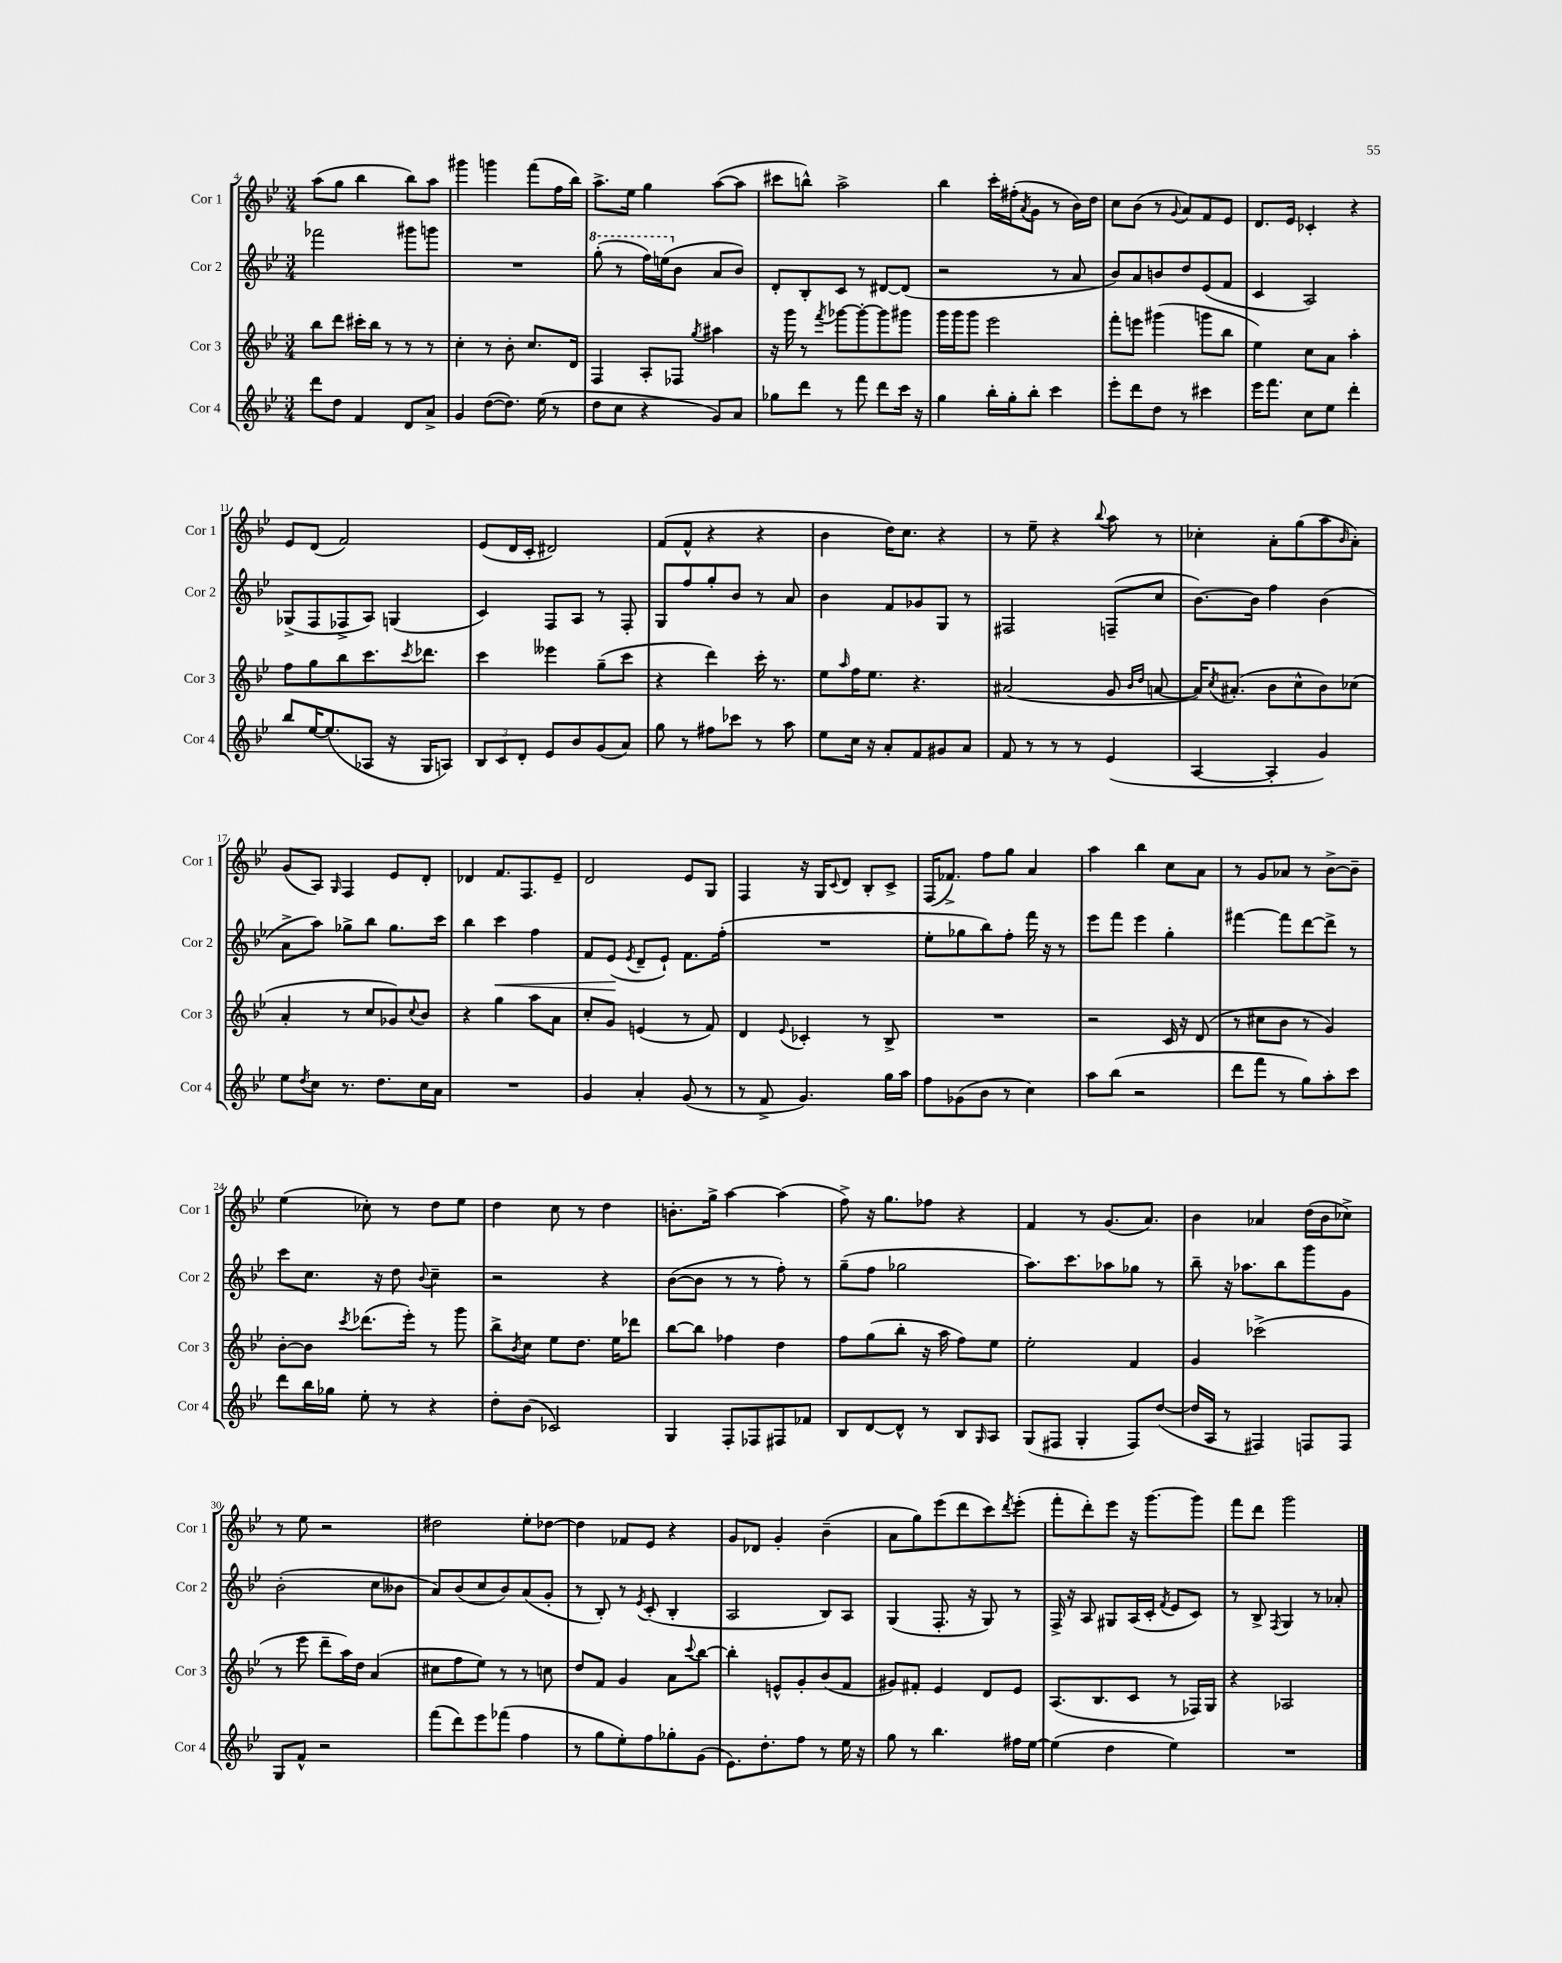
<<
\new StaffGroup <<
\new Staff = "s0" \with { instrumentName = "Cor 1" shortInstrumentName = "Cor 1" } {
    \clef treble \key bes \major \numericTimeSignature \time 3/4
    a''8( g''8 bes''4 bes''8) a''8 |
    gis'''4 g'''4 f'''8( f''16 bes''16) |
    a''8.-> ees''16 g''4 a''8~( a''8 |
    cis'''8 b''8-^) a''2-> |
    bes''4 c'''16-. fis''16-.( \acciaccatura { a'8 } g'8 r8 bes'16) d''16 |
    c''8 bes'8( r8 \appoggiatura { g'8 } a'8) f'8 ees'8 |
    d'8. ees'16 ces'4-. r4 |
    ees'8 d'8( f'2) |
    ees'8( d'16 c'16-. dis'2) |
    f'8( f'8-^ r4 r4 |
    bes'4 d''16) c''8. r4 |
    r8 ees''8-- r4 \appoggiatura { bes''8 } a''8 r8 |
    ces''4-. a'8-. g''8( a''8 \grace { bes'16 } a'8-.) |
    g'8( a8) \grace { g16 } f4 ees'8 d'8-. |
    des'4 f'8. f8. ees'8-- |
    d'2 ees'8 g8 |
    f4 r16 g16 \appoggiatura { c'8 } d'8 bes8-. c'8-> |
    f16( fes'8.->) f''8 g''8 a'4 |
    a''4 bes''4 c''8 a'8 |
    r8 g'8 aes'8 r8 bes'8~-> bes'8-- |
    ees''4( ces''8-.) r8 d''8 ees''8 |
    d''4 c''8 r8 d''4 |
    b'8.-. g''16-> a''4~ a''4( |
    f''8->) r16 g''8. fes''8 r4 |
    f'4 r8 g'8.( a'8.) |
    bes'4 aes'4 d''16( bes'16 ces''8->) |
    r8 ees''8 r2 |
    dis''2 ees''8-. des''8~ |
    des''4 fes'8 ees'8 r4 |
    g'8 des'8 g'4-. bes'4--( |
    a'8 g''8) ees'''8( d'''8 c'''8) \acciaccatura { d'''8 } ees'''8-.( |
    f'''8-. d'''8-.) ees'''8 r16 g'''8.~ g'''8 |
    f'''8 d'''8 g'''2 \bar "|." |
}
\new Staff = "s1" \with { instrumentName = "Cor 2" shortInstrumentName = "Cor 2" } {
    \clef treble \key bes \major \numericTimeSignature \time 3/4
    fes'''2 gis'''8 g'''8 |
    R2. |
    \ottava #1 g'''8-.( r8 f'''16) e'''16( \ottava #0 bes'8 a'8 bes'8) |
    d'8-. bes8-. c'8 r8 dis'8~ dis'8( |
    r2 r8 a'8 |
    bes'8) a'8 b'8 d''8 ees'8( f'8 |
    c'4 a2) |
    ges8->( f8 fes8-> a8) g4( |
    c'4) f8 a8 r8 f8-. |
    g8 f''8 g''8-. bes'8 r8 a'8 |
    bes'4 f'8 ges'8 g8 r8 |
    fis2 f8--( c''8 |
    bes'8.~) bes'16 f''4 bes'4( |
    a'8-> a''8) ges''8-> bes''8 ges''8. c'''16 |
    bes''4 c'''4\< f''4 |
    f'8 ees'8\!( \acciaccatura { ees'8 } d'8-- ees'8-!) f'8. f''16-.( |
    R2. |
    ees''8-. ges''8 bes''8) f''8-. f'''16 r16 r8 |
    ees'''8 f'''8 ees'''4 g''4-. |
    fis'''4~ fis'''8 d'''8~ d'''8-> r8 |
    c'''8 c''8. r16 d''8 \appoggiatura { bes'8 } c''4-- |
    r2 r4 |
    bes'8~( bes'8 r8 r8 f''8-.) r8 |
    g''8--( f''8 ges''2 |
    a''8.) c'''8. aes''8 ges''8 r8 |
    bes''8-- r16 aes''8. bes''8 g'''8 g'8 |
    bes'2-.( c''8 beses'8 |
    a'8) bes'8( c''8 bes'8) a'8( g'8-. |
    r8 bes8-.) r8 \acciaccatura { ees'8 } c'8-.( bes4-. |
    a2 bes8) a8 |
    g4( f8.-. r16 g8) r8 |
    f16-> r16 a8 gis8 a16( c'16-. \acciaccatura { f'8 } ees'8 c'8) |
    r8 bes8-> \acciaccatura { f8 } g4 r8 aes'8-. \bar "|." |
}
\new Staff = "s2" \with { instrumentName = "Cor 3" shortInstrumentName = "Cor 3" } {
    \clef treble \key bes \major \numericTimeSignature \time 3/4
    bes''8 d'''8 cis'''16-. bes''16 r8 r8 r8 |
    c''4-. r8 bes'8-. c''8. d'16 |
    f4 a8-. fes8 \acciaccatura { g''8 } ais''4 |
    r16 g'''16 r8 \acciaccatura { f'''8 } ges'''8~ ges'''8~-. ges'''8 gis'''8 |
    g'''16 g'''16 g'''8 ees'''2 |
    f'''8-. e'''8 gis'''4( g'''8 bes''8 |
    ees''4) c''8 a'8 a''4-. |
    f''8 g''8 bes''8 c'''8. \acciaccatura { c'''8 } des'''8. |
    c'''4 eeses'''4 g''8--( c'''8 |
    r4 d'''4) c'''16-. r8. |
    ees''8 \grace { a''16 } f''16 ees''8. r4. |
    ais'2( g'8 \grace { bes'16 d''16 } a'8~ |
    a'16) \acciaccatura { c''8 } ais'8.-.( bes'8 c''8-^ bes'8) ces''8( |
    a'4-. r8 c''8 ges'8) \appoggiatura { c''8 } bes'8 |
    r4 g''4 a''8 a'8 |
    c''8-. g'8 e'4( r8 f'8) |
    d'4 \appoggiatura { ees'8 } ces'4-. r8 bes8-> |
    R2. |
    r2 c'16 r16 d'8( |
    r8 cis''8 bes'8 r8 g'4) |
    bes'8~-. bes'8 \acciaccatura { c'''8 } des'''8.( ees'''16-.) r8 g'''8 |
    bes''8-> \acciaccatura { bes'8 } c''8 ees''8 d''8. ees''16 des'''8 |
    bes''8~ bes''8 fes''4 d''4 |
    f''8 g''8( bes''8-. r16 a''16 f''8) ees''8 |
    ees''2-. f'4 |
    g'4 ces'''2->( |
    r8 ees'''8 d'''8-- a''16) d''16 a'4( |
    cis''8 f''8 ees''8) r8 r8 c''8 |
    d''8 f'8 g'4 a'8 \appoggiatura { c'''8 } bes''8~ |
    bes''4-. e'8-^ g'8-. bes'8( f'8 |
    gis'8) fis'8-. ees'4 d'8 ees'8 |
    a8.( bes8. c'8 r8 fes16) g16 |
    r4 aes2 \bar "|." |
}
\new Staff = "s3" \with { instrumentName = "Cor 4" shortInstrumentName = "Cor 4" } {
    \clef treble \key bes \major \numericTimeSignature \time 3/4
    d'''8 d''8 f'4 d'8 a'8-> |
    g'4 d''8~( d''8.) ees''16( r8 |
    d''8 c''8 r4 g'8) a'8 |
    ges''8 d'''8 r8 f'''8 d'''8 c'''16 r16 |
    g''4 bes''16-. g''16-. bes''8-. c'''4 |
    ees'''8-. d'''8 d''8 r8 cis'''4 |
    ees'''16 f'''8. c''8 ees''8 d'''4-. |
    bes''8 ees''16~ ees''8.( aes8 r16 g16 a8) |
    \tuplet 3/2 { bes8 c'8 d'8-. } ees'8 bes'8 g'8( a'8) |
    g''8 r8 fis''8 ces'''8 r8 a''8 |
    ees''8 c''16 r16 a'8-. f'8 gis'8 a'8 |
    f'8 r8 r8 r8 ees'4( |
    a4~ a4-. g'4) |
    ees''8 \acciaccatura { d''8 } c''8 r8. d''8. c''16 a'16 |
    R2. |
    g'4 a'4-. g'8( r8 |
    r8 f'8-> g'4.) g''16 a''16 |
    f''8 ges'8( bes'8 r8 c''4) |
    a''8 bes''8( r2 |
    d'''8 f'''8 r8 g''8) a''8-. c'''8 |
    d'''8 bes''16 ges''16 ees''8-. r8 r4 |
    d''8-. bes'8( ces'2) |
    g4 f8-. fes8 fis8 fes'8 |
    bes8 d'8~ d'8-^ r8 bes8 \grace { g16 } a8 |
    g8( fis8 g4-. fis8) d''8~( |
    d''16 a16 r8 fis4) f8 f8 |
    g8 f'8-^ r2 |
    f'''8( d'''8) ees'''8 fes'''8( f''4 |
    r8 g''8 ees''8-.) f''8 ges''8-. g'8( |
    ees'8.) d''8.-. f''8 r8 ees''16 r16 |
    g''8 r8 bes''4. fis''16 ees''16~ |
    ees''4( d''4 ees''4) |
    R2. \bar "|." |
}
>>
>>
\layout { \context { \Score currentBarNumber = #4 } }
